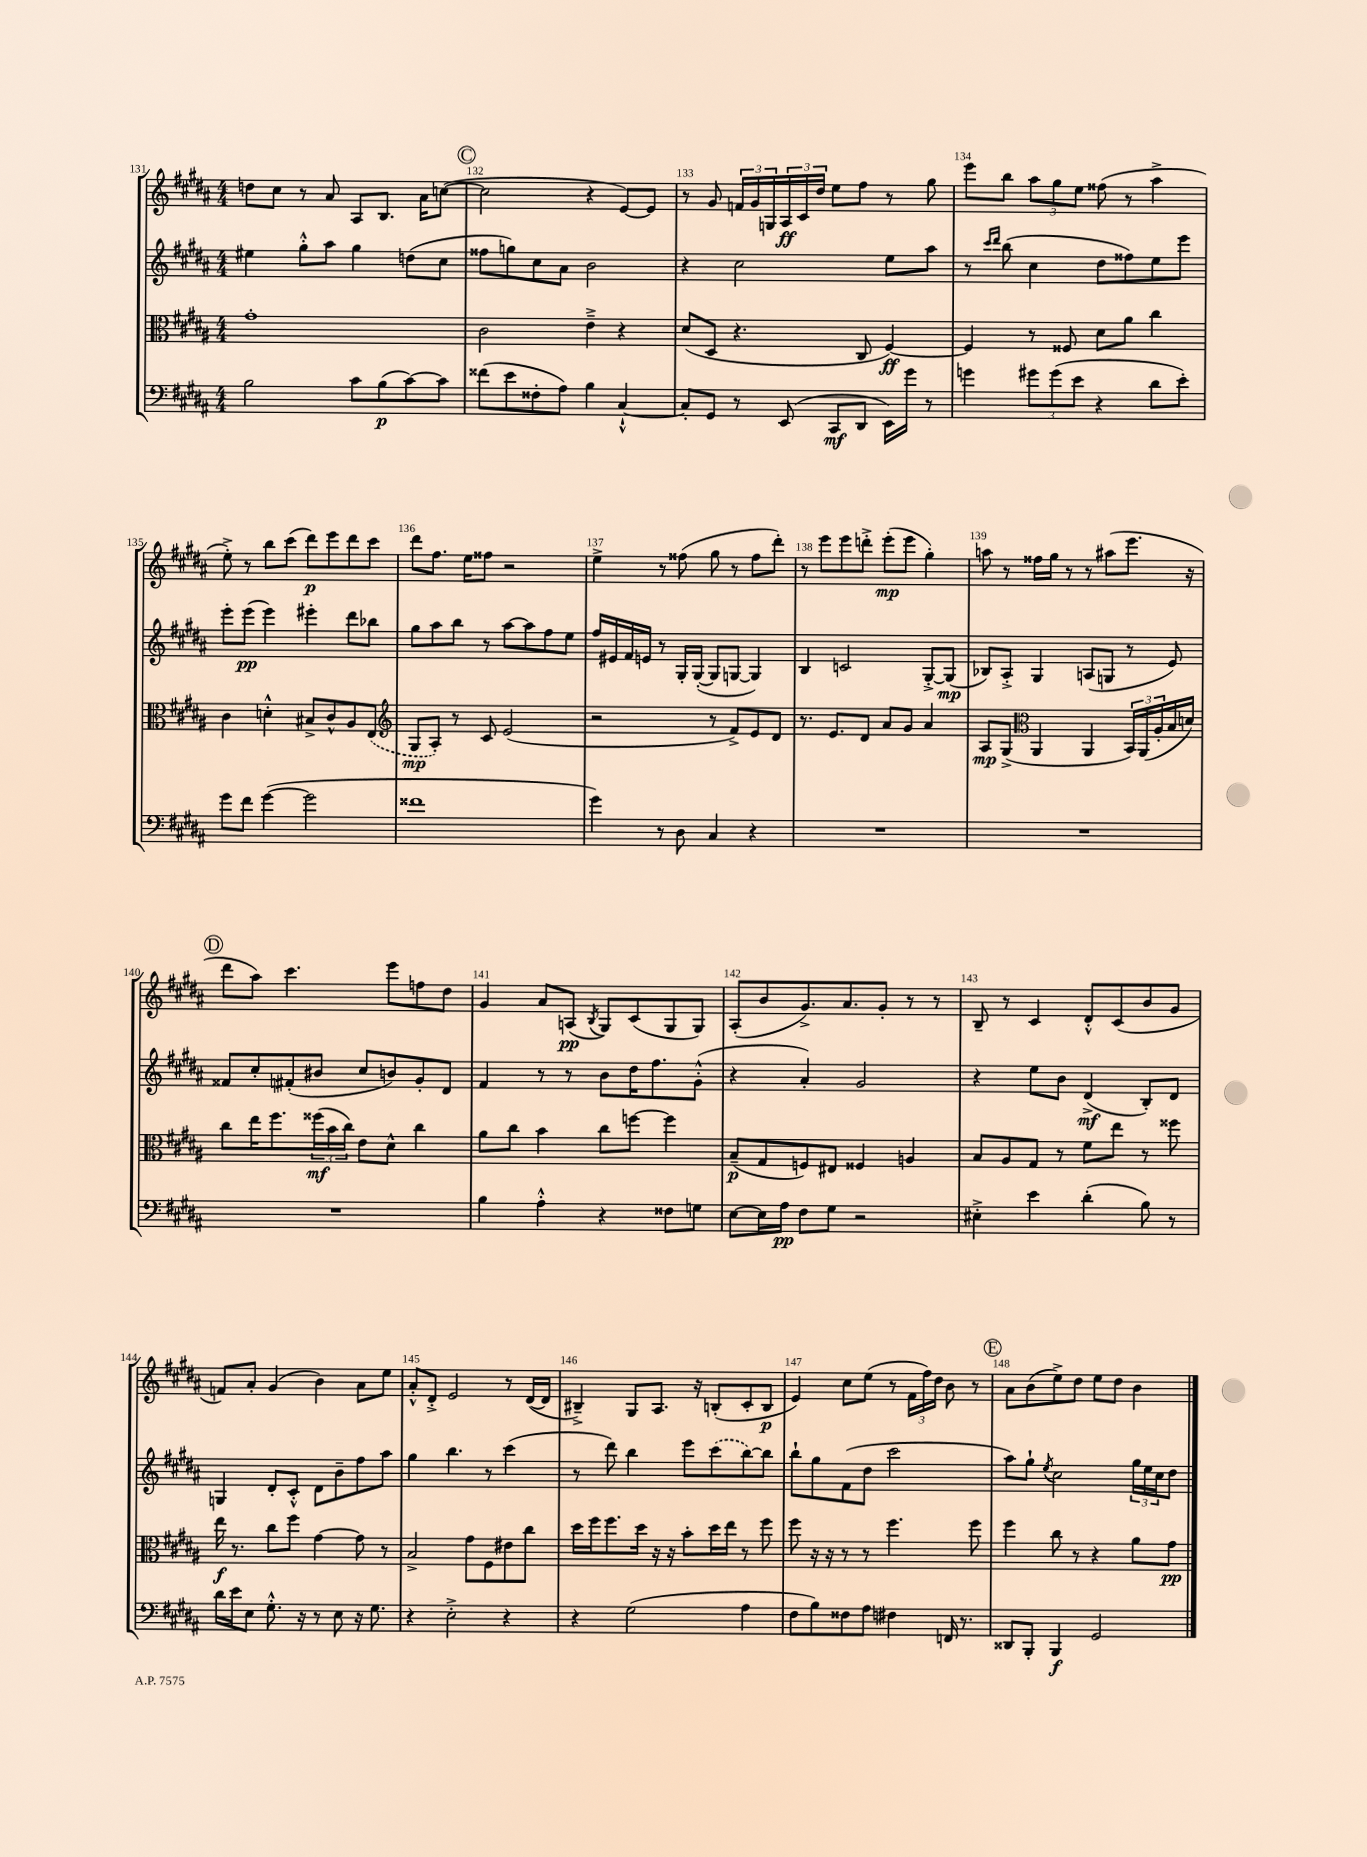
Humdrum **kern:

**kern	**kern	**kern	**kern
*staff4	*staff3	*staff2	*staff1
*clefF4	*clefC3	*clefG2	*clefG2
*k[f#c#g#d#a#]	*k[f#c#g#d#a#]	*k[f#c#g#d#a#]	*k[f#c#g#d#a#]
*M4/4	*M4/4	*M4/4	*M4/4
2B	1g#'	4ee#	8dd
.	.	.	8cc#
.	.	8gg#'^^	8r
.	.	8aa#	8a#
8c#	.	4gg#	8A#
(8B	.	.	8.B
[8c#)	.	(8dd	.
.	.	.	16a#
8c#]	.	8cc#	([8cc
=	=	=	=
(8f##	2c#	8ff##	2cc]
8e	.	8gg)	.
8F##'	.	8cc#	.
8A#)	.	8a#	.
4B	4e~^	2b	4r
[4C#`^^	4r	.	[8e)
.	.	.	8e]
=	=	=	=
8C#']	(8d#	4r	8r
8GG#	8D#	.	8g#
8r	4.r	2cc#	24f
.	.	.	24g#
.	.	.	24G
(8EE	.	.	24A#
.	.	.	24c#
.	.	.	24dd#
8CC#	.	.	8ee
8DD#	8C#	.	8ff#
16EE)	[4F#)	8ee	8r
16g#	.	.	.
8r	.	8aa#	8gg#
=	=	=	=
4g	4F#]	8r	8eee
.	.	16qqccc#	.
.	.	16qqddd#	.
.	.	(8bb	8bb
12g#	8r	4cc#	12aa#
(12g#	.	.	12gg#
.	8F##	.	.
12e	.	.	12ee
4r	8d#	8dd#	(8ff##
.	8a#	8ff##)	8r
8d#	4cc#	8ee	4aa#^
8e')	.	8eee	.
=	=	=	=
8g#	4c#	8eee'	8ee'^)
8f#	.	(8eee	8r
([4g#	4d'^^	4eee)	8bb
.	.	.	(8ccc#
2g#]	8B#^	4eee#'	8ddd#)
.	8c#^^	.	8eee
.	8A#	8ddd#	8ddd#
.	(8E	8bb-	8ccc#
=	=	=	=
*	*clefG2	*	*
1f##	8G#	8gg#	8ddd#
.	8A#')	8aa#	8.ff#
.	8r	8bb	.
.	.	.	16ee
.	8c#	8r	8ff##
.	(2e	[8aa#	2r
.	.	8aa#]	.
.	.	8ff#	.
.	.	8ee	.
=	=	=	=
4g#)	2r	16ff#	4ee^
.	.	16e#	.
.	.	16f#	.
.	.	16e	.
8r	.	8r	8r
8D#	.	16G#'	(8ff##
.	.	([16G#'	.
4C#	8r	8G#]	8gg#
.	8f#^)	[8G	8r
4r	8e	4G])	8ff##
.	8d#	.	8ddd#')
=	=	=	=
1r	8.r	4B	8r
.	.	.	8eee
.	8.e	.	.
.	.	2c	8eee
.	8d#	.	8ddd'^
.	8a#	.	(8eee'
.	8g#	.	8eee
.	4a#	[8G#'^	4gg#')
.	.	(8G#]	.
=	=	=	=
1r	8A#	8B-)	8aa
.	(8G#^	8A#'^	8r
*	*clefC3	*	*
.	4AA#	4G#	16ff##
.	.	.	16gg#
.	.	.	8r
.	4AA#	(8A	8r
.	.	8G	(8aa#
.	24BB)	8r	8.eee
.	(24AA#	.	.
.	24A#'	.	.
.	16B	8e)	.
.	16d)	.	16r
=	=	=	=
1r	8cc#	8f##	8ddd#
.	16ee	8cc#'	8aa#)
.	8.ff#	.	.
.	.	(8f#'	4.ccc#
.	(24ff##	8b#	.
.	24b	.	.
.	24cc#)	.	.
.	8e	8cc#	.
.	8d#^^	8b)	8eee
.	4cc#	8g#'	8ff
.	.	8d#	8dd#
=	=	=	=
4B	8a#	4f#	4g#
.	8cc#	.	.
4A#'^^	4b	8r	8a#
.	.	8r	(8A
.	.	.	8qB
4r	8cc#	8b	8G#)
.	[8ff	16dd#	(8c#
.	.	8.ff#	.
8F##	4ff]	.	8G#
8G	.	(8g#'^^	8G#)
=	=	=	=
[8E	(8B~	4r	(8A#'
16E]	8G#	.	8b
16A#	.	.	.
8F#	8F)	4a#')	8.g#^)
8G#	8E#	.	.
.	.	.	8.a#
2r	4F##	2g#	.
.	.	.	8g#'
.	4A	.	8r
.	.	.	8r
=	=	=	=
4E#'^	8B	4r	8B~
.	8A#	.	8r
4e	8G#	8ee	4c#
.	8r	8b	.
(4d#'	8f#	(4d#^	8d#'^^
.	8ee	.	(8c#
8B)	8r	8B')	8b
8r	8ff##	8d#	8g#
=	=	=	=
16d#	16ee	4G	8f)
16e	8.r	.	.
8E	.	.	8a#'
8.G#'^^	8cc#	8d#'	(4g#
.	8ff#	8c#'^^	.
16r	.	.	.
8r	[4g#	8d#	4b)
8E	.	8b~	.
16r	8g#]	8ff#	8a#
8.G#	.	.	.
.	8r	8aa#	8ee
=	=	=	=
4r	2B^	4gg#	8a#'^^
.	.	.	8d#'^
2E'^	.	4.bb	2e
.	8g#	.	.
.	8F#	8r	.
4r	8e#	(4ccc#	8r
.	8cc#	.	([16d#
.	.	.	16d#]
=	=	=	=
4r	16dd#	8r	4B#~^)
.	16ff#	.	.
.	8.ff#	8ddd#)	.
(2G#	.	4bb	8G#
.	16dd#	.	.
.	16r	.	8.A#
.	16r	.	.
.	8b'	8eee	.
.	.	.	16r
.	16dd#	(8ccc#	(8B'
.	16ee	.	.
4A#	8r	[8bb)	8c#'
.	8ff#	8bb]	8B
=	=	=	=
8F#	8ff#	8bb`	4e)
8B)	16r	8gg#	.
.	16r	.	.
8F##	8r	(8f#	8cc#
8A#	8r	8dd#	(8ee
4F#	4.ff#	2ccc#	8r
.	.	.	24f#
.	.	.	24ff#)
.	.	.	24dd#
16FF	.	.	8b
8.r	.	.	.
.	8ff#	.	8r
=	=	=	=
8DD##	4ff#	8aa#)	8a#
8BBB'	.	8gg#`	(8b
.	.	8qee	.
4BBB	8cc#	2cc#	8ee^)
.	8r	.	8dd#
2GG#	4r	.	8ee
.	.	.	8dd#
.	8a#	24gg#	4b
.	.	24ee	.
.	.	24cc#	.
.	8g#	8dd#	.
==	==	==	==
*-	*-	*-	*-
